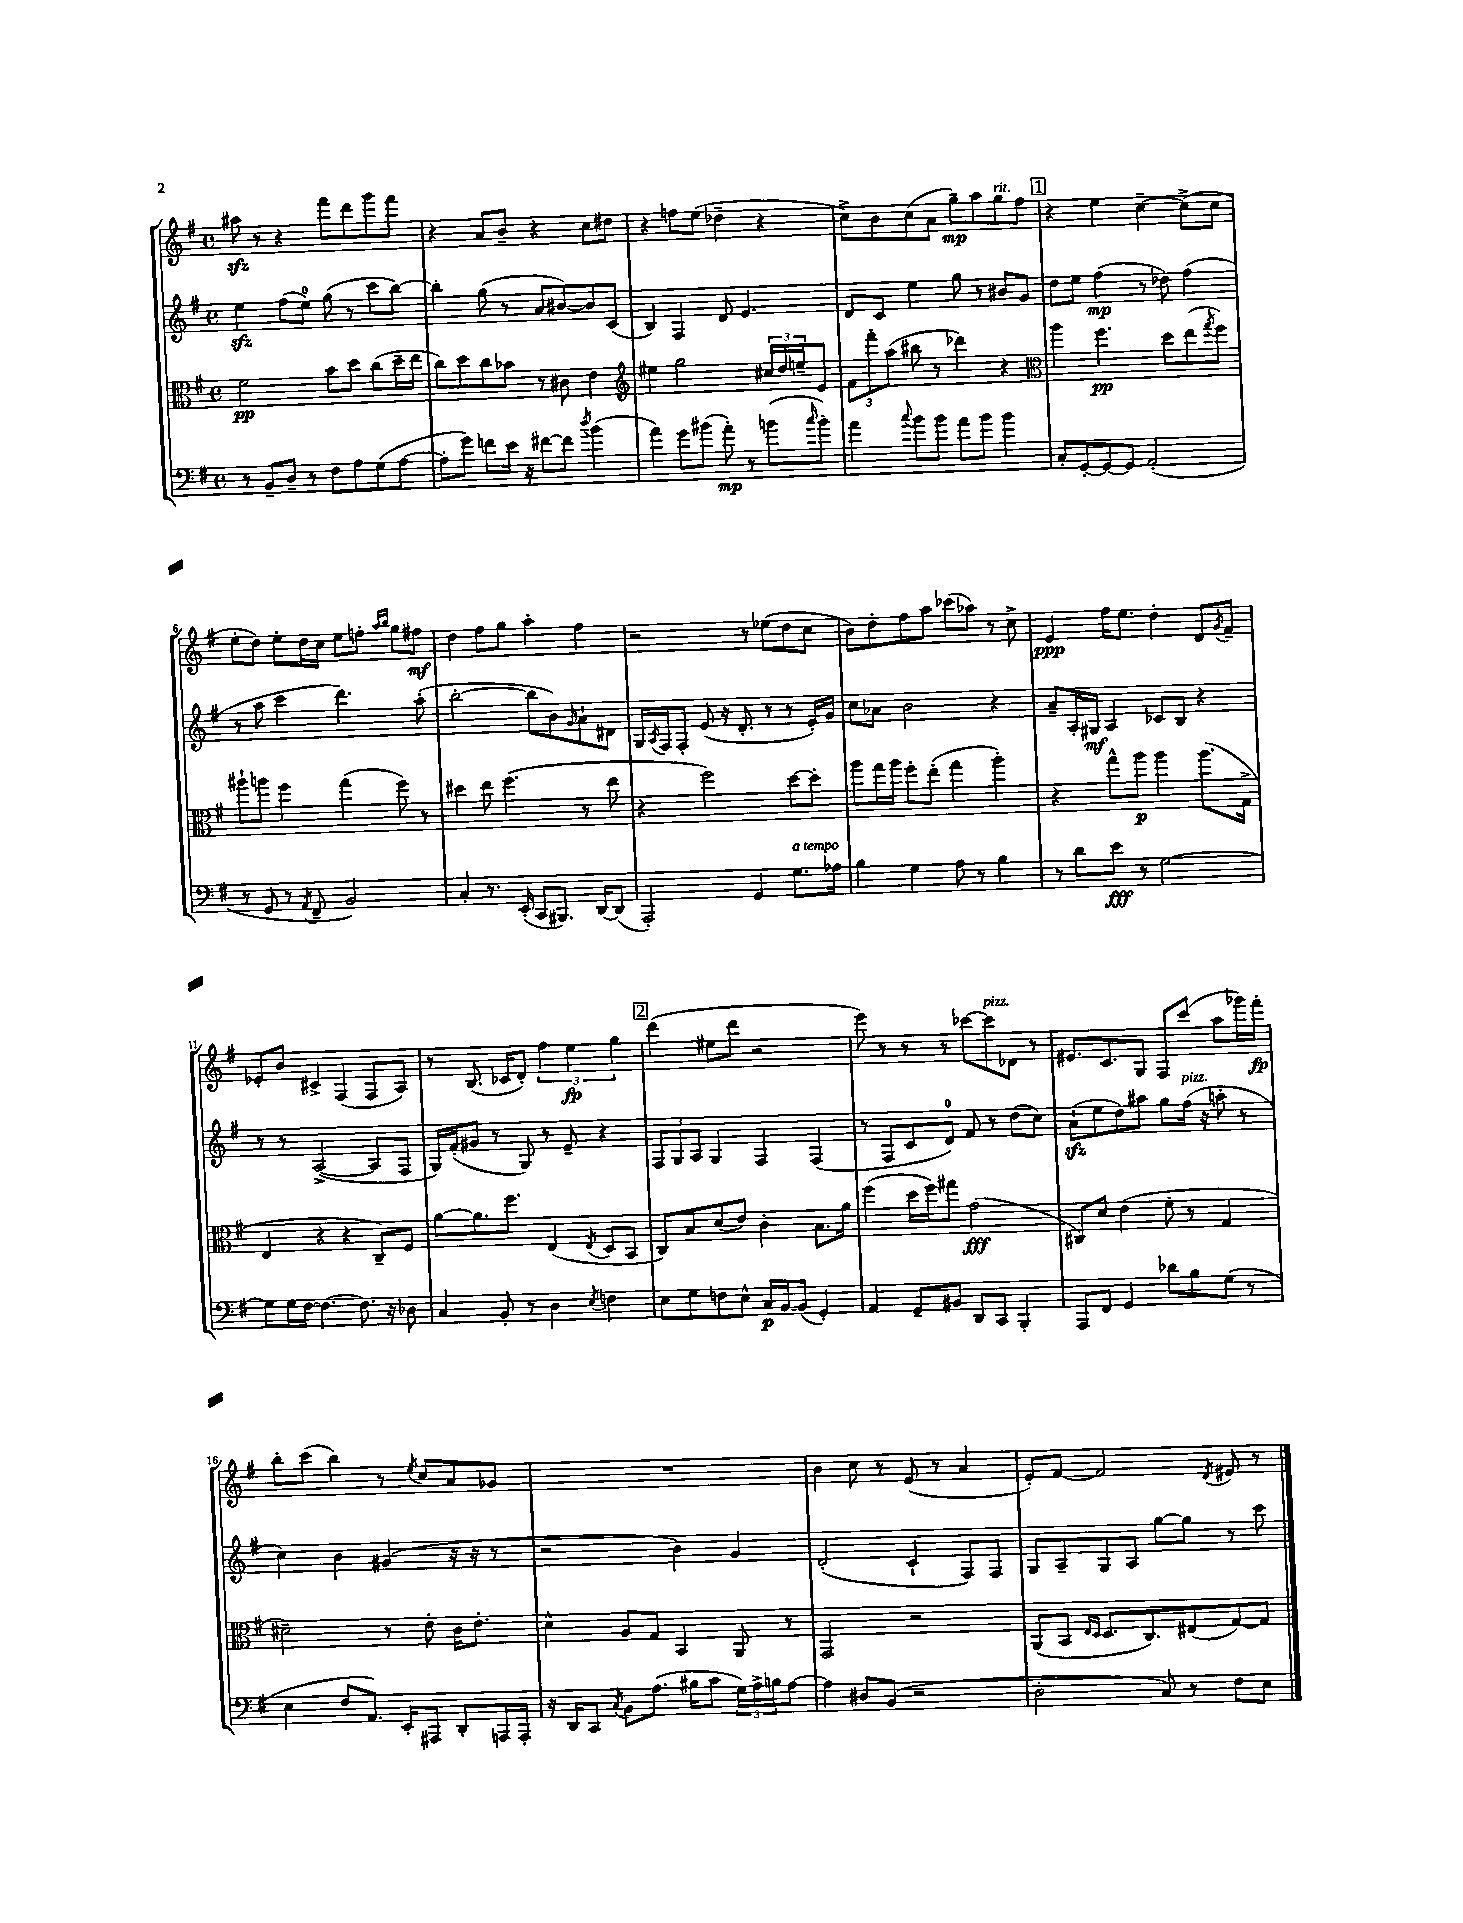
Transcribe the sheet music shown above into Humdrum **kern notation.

**kern	**dynam	**kern	**dynam	**kern	**dynam	**kern	**dynam
*part4	*part4	*part3	*part3	*part2	*part2	*part1	*part1
*staff4	*staff4	*staff3	*staff3	*staff2	*staff2	*staff1	*staff1
*clefF4	*	*clefC3	*	*clefG2	*	*clefG2	*
*k[f#]	*	*k[f#]	*	*k[f#]	*	*k[f#]	*
*M4/4	*	*M4/4	*	*M4/4	*	*M4/4	*
*met(c)	*	*met(c)	*	*met(c)	*	*met(c)	*
=1	=1	=1	=1	=1	=1	=1	=1
8r	.	2f#\	pp	4eezz\	.	8aa#Xzz\	.
8BB~/L	.	.	.	.	.	8r	.
8D~/J	.	.	.	(8ff#\L	.	4r	.
8r	.	.	.	8ee\J)	.	.	.
8F#\L	.	8b\L	.	(8gg\	.	8fff#\L	.
8A\	.	8dd\J	.	8r	.	8ddd\	.
(8G\	.	(8cc\L	.	8ccc\L	.	8ggg\	.
[8A\J	.	16dd~\L	.	[8bb\J)	.	8fff#\J	.
.	.	16ee\JJ	.	.	.	.	.
=2	=2	=2	=2	=2	=2	=2	=2
8A'\L]	.	8cc\L)	.	4bb'\]	.	4r	.
8g\J)	.	8dd\	.	.	.	.	.
8fn\L	.	8cc\	.	(8gg\	.	8a/L	.
16e\Jk	.	8b-X\J	.	8r	.	8b~/J	.
16r	.	.	.	.	.	.	.
[8f#X\L	.	8r	.	8a/L	.	4r	.
8f#\J]	.	8c#X\	.	[8b#X/)	.	.	.
8qdd/	.	.	.	.	.	.	.
(4b\	.	4e\	.	8b#/]	.	8cc\L	.
.	.	.	.	(8c/J	.	8dd#X\J	.
=3	=3	=3	=3	=3	=3	=3	=3
*	*	*clefG2	*	*	*	*	*
4a\)	.	4ee#X\	.	4B/)	.	4r	.
8g\L	.	2gg\	.	4F#/	.	8ffn\L	.
(8b#X\J	.	.	.	.	.	(8ee\J	.
8a'\)	mp	.	.	8d/	.	4dd-X~\	.
8r	.	.	.	4.e/	.	.	.
(8bn\L	.	24cc#X/LL	.	.	.	4r	.
.	.	24dd/	.	.	.	.	.
.	.	24een~/J	.	.	.	.	.
16qqcc/	.	.	.	.	.	.	.
8b'\J)	.	8e/J	.	.	.	.	.
=4	=4	=4	=4	=4	=4	=4	=4
4a\	.	12f#\L	.	8d/L	.	8cc^\L)	.
.	.	12fff#'\	.	.	.	.	.
.	.	.	.	8c/J	.	8b\	.
.	.	(12aa\J	.	.	.	.	.
8qqcc/	.	.	.	.	.	.	.
8b\L	.	8bb#X\	.	4ee\	.	(8cc\	.
8b\J	.	8r	.	.	.	8a\J	.
8a\L	.	4ddd-X\)	.	8gg\	.	8gg~\L)	mp
8b\J	.	.	.	8r	.	8aa\	.
!	!	!	!	!	!	!LO:TX:a:i:t=rit.	!
4b\	.	4r	.	8b#X/L	.	8gg\	.
.	.	.	.	8g/J	.	8ff#\J	.
!!LO:REH:place=s1:t=1
=5	=5	=5	=5	=5	=5	=5	=5
*	*	*clefC3	*	*	*	*	*
8C'/L	.	4aa\	.	8dd\L	.	4r	.
[8GG'/	.	.	.	8ee\J	.	.	.
8GG/_	.	4.ff#\	pp	(4ff#\	mp	4ee\	.
8GG/J]	.	.	.	.	.	.	.
(2AA'/	.	.	.	8r	.	[4cc~\	.
.	.	8dd\L	.	8dd-X\)	.	.	.
.	.	(8ee\	.	(4ff#\	.	(8cc^\L]	.
.	.	8qgg/	.	.	.	.	.
.	.	8ff#\J)	.	.	.	8cc\J	.
!!LO:LB:g=z
=6	=6	=6	=6	=6	=6	=6	=6
8r	.	8aa#X`\L	.	8r	.	8ee'\L	.
8GG/	.	8aan\J	.	8aa\	.	8dd\J)	.
8r	.	4ff#\	.	4ccc\	.	8ee'\L	.
8qAA/	.	.	.	.	.	.	.
8FF#~/	.	.	.	.	.	16dd\L	.
.	.	.	.	.	.	16cc\JJ	.
2BB/)	.	(4gg\	.	4.ddd\)	.	8ee\L	.
.	.	.	.	.	.	8ffn'\J	.
.	.	.	.	.	.	16qqaa/LL	.
.	.	.	.	.	.	16qqbb/JJ	.
.	.	8ff#\)	.	.	.	8gg\L	.
.	.	8r	.	(8aa'\	.	8ff#X\J	mf
=7	=7	=7	=7	=7	=7	=7	=7
4C'/	.	4dd#X\	.	[2bb'\	.	4dd\	.
8.r	.	8ee\	.	.	.	8ff#\L	.
.	.	(4.ff#\	.	.	.	8gg\J	.
(16EE'/	.	.	.	.	.	.	.
8CC/L	.	.	.	8bb\L]	.	4aa'\	.
8.BBB#X/J)	.	.	.	8b\)	.	.	.
.	.	.	.	16qqg/	.	.	.
.	.	8r	.	8a`\	.	4ff#\	.
[16DD/KL	.	.	.	.	.	.	.
(8DD/J]	.	8ee\	.	8d#X\J	.	.	.
=8	=8	=8	=8	=8	=8	=8	=8
2AAA'/)	.	4r	.	16G/LL	.	2r	.
.	.	.	.	8qA/	.	.	.
.	.	.	.	16F#/J	.	.	.
.	.	.	.	8F#'/J	.	.	.
.	.	2ff#\)	.	(8e/	.	.	.
.	.	.	.	16r	.	.	.
.	.	.	.	8.d'/	.	.	.
4GG/	.	.	.	.	.	8r	.
.	.	.	.	8r	.	(8ee-X\L	.
!LO:TX:a:i:t=a tempo	!	!	!	!	!	!	!
8.G\L	.	[8dd\L	.	8r	.	8dd\	.
.	.	8dd'\J]	.	16e'/LL)	.	8cc\J	.
16A-X\Jk	.	.	.	16g/JJ	.	.	.
=9	=9	=9	=9	=9	=9	=9	=9
4B\	.	8aa\L	.	8cc\L	.	8b\L)	.
.	.	16gg\L	.	8a-X\J	.	8dd'\	.
.	.	16aa\JJ	.	.	.	.	.
4G\	.	8ff#'\L	.	2b\	.	8ff#\	.
.	.	(8ee'\J	.	.	.	8aa\J	.
8A\	.	4gg\	.	.	.	(8ccc-X\L	.
8r	.	.	.	.	.	8aa-X\J)	.
4B\	.	4aa'\)	.	4r	.	8r	.
.	.	.	.	.	.	8cc^\	.
=10	=10	=10	=10	=10	=10	=10	=10
8r	.	4r	.	8a~/L	.	4e/	ppp
8d\L	.	.	.	16A'/L	.	.	.
.	.	.	.	16G#X/JJ	mf	.	.
8e\J	fff	8gg^^\L	.	4A/	.	16ff#\KL	.
.	.	.	.	.	.	8.ee\J	.
8r	.	8aa\J	p	.	.	.	.
[2G\	.	4aa\	.	8c-X/L	.	4dd'\	.
.	.	.	.	8B/J	.	.	.
.	.	(8.aa\L	.	4r	.	8d/L	.
.	.	.	.	.	.	8qg/	.
.	.	.	.	.	.	8f#~/J	.
.	.	16G^\Jk	.	.	.	.	.
!!LO:LB:g=z
=11	=11	=11	=11	=11	=11	=11	=11
8G\L]	.	4E/	.	8r	.	8e-X'/L	.
16G\L	.	.	.	8r	.	8b/J	.
[16F#\JJ	.	.	.	.	.	.	.
4.F#\_	.	4r	.	([2A^/	.	4c#X^/	.
.	.	4r	.	.	.	(4F#/	.
8.F#\]	.	.	.	.	.	.	.
.	.	8C~/L)	.	8A/L]	.	8F#/L	.
16r	.	.	.	.	.	.	.
8D-X\	.	8F#/J	.	8F#/J	.	8A/J)	.
=12	=12	=12	=12	=12	=12	=12	=12
4C/	.	[8a\L	.	16G/LL)	.	8r	.
.	.	.	.	(16f#'/J	.	.	.
.	.	8.a\]	.	8g#X/J	.	(8.B/	.
8BB'/	.	.	.	8r	.	.	.
.	.	8.ff#\J	.	.	.	16c-X/KL	.
8r	.	.	.	8G/)	.	8d'/J)	.
4D\	.	(4E/	.	8r	.	6ff#\	.
.	.	.	.	8e~/	.	.	.
.	.	.	.	.	.	6ee\	fp
8qE/	.	8qE/	.	.	.	.	.
4Fn\	.	8D/L	.	4r	.	.	.
.	.	.	.	.	.	6gg\	.
.	.	8BB/J	.	.	.	.	.
!!LO:REH:place=s1:t=2
=13	=13	=13	=13	=13	=13	=13	=13
8E\L	.	8C/L)	.	12F#/L	.	(4ddd\	.
.	.	.	.	12G/	.	.	.
8G\	.	8B/	.	.	.	.	.
.	.	.	.	12A/J	.	.	.
8Fn\	.	(8d/	.	4G/	.	8ee#X\L	.
8E^^\J	.	8e/J)	.	.	.	8ddd\J	.
16C/LL	p	4c'\	.	4F#/	.	2r	.
[16BB/J	.	.	.	.	.	.	.
(8BB/J]	.	.	.	.	.	.	.
4GG'/)	.	8.B\L	.	(4F#/	.	.	.
.	.	16a\Jk	.	.	.	.	.
=14	=14	=14	=14	=14	=14	=14	=14
4AA/	.	(4ff#\	.	8r	.	8eee\)	.
.	.	.	.	8F#/L	.	8r	.
8GG~/L	.	16dd\LL	.	8c/	.	8r	.
.	.	16ff#\J)	.	.	.	.	.
8BB#X/J	.	8gg#X\J	.	8d/J)	.	8r	.
8DD/L	.	(2g\	fff	8f#/	.	[8ccc-X\L	.
!	!	!	!	!	!	!LO:TX:a:i:t=pizz.	!
8CC/J	.	.	.	8r	.	8ccc-\]	.
4BBB'/	.	.	.	(8dd\L	.	8d-X\J	.
.	.	.	.	8cc\J)	.	8r	.
=15	=15	=15	=15	=15	=15	=15	=15
8AAA/L	.	8C#X/L)	.	(8azz`\L	.	8.e#X/L	.
8FF#/J	.	8d/J	.	8ee\	.	.	.
.	.	.	.	.	.	8.c/	.
4GG/	.	(4e\	.	8dd\)	.	.	.
.	.	.	.	8aa#X\J	.	8G/J	.
8d-X\L	.	8f#'\	.	8gg\L	.	8F#/L	.
!	!	!	!	!LO:TX:a:i:t=pizz.	!	!	!
8B\	.	8r	.	(16ff#\Jk	.	(8ccc/J	.
.	.	.	.	16r	.	.	.
(8G\J	.	4G/	.	8aan'\	.	8aa\L	.
8r	.	.	.	8r	.	16ggg-X\L)	.
.	.	.	.	.	.	16fff#'\JJ	fp
!!LO:LB:g=z
=16	=16	=16	=16	=16	=16	=16	=16
4E\	.	2d#X~\)	.	4cc\)	.	8bb'\L	.
.	.	.	.	.	.	(8ccc\J	.
8F#/L	.	.	.	4b\	.	4bb\)	.
8.AA/J)	.	.	.	.	.	.	.
.	.	8r	.	(4g#X/	.	8r	.
16EE'/KL	.	.	.	.	.	.	.
.	.	.	.	.	.	8qee/	.
8AAA#X/J	.	8e'\	.	.	.	8cc/L	.
8DD'/L	.	16c\KL	.	16r	.	8a/	.
.	.	8.e'\J	.	16r	.	.	.
16AAAn/L	.	.	.	8r	.	8g-X/J	.
16AAA'/JJ	.	.	.	.	.	.	.
=17	=17	=17	=17	=17	=17	=17	=17
16r	.	4d^^\	.	2r	.	1r	.
16DD/KL	.	.	.	.	.	.	.
8CC/J	.	.	.	.	.	.	.
8qC/	.	.	.	.	.	.	.
8BB\L	.	8A/L	.	.	.	.	.
(8.A\J	.	8G/J	.	.	.	.	.
.	.	4BB/	.	4b\)	.	.	.
16B#X\KL	.	.	.	.	.	.	.
8c\J	.	.	.	.	.	.	.
24G\LL)	.	8AA/	.	4g/	.	.	.
24A^\	.	.	.	.	.	.	.
24Bn\J	.	.	.	.	.	.	.
[8A\J	.	8r	.	.	.	.	.
=18	=18	=18	=18	=18	=18	=18	=18
4A\]	.	2GG/	.	(2d'/	.	4b\	.
8D#X/L	.	.	.	.	.	8cc\	.
(8BB/J	.	.	.	.	.	8r	.
2r	.	2r	.	4c`/	.	(8e/	.
.	.	.	.	.	.	8r	.
.	.	.	.	8F#/L)	.	4a/	.
.	.	.	.	8F#/J	.	.	.
=19	=19	=19	=19	=19	=19	=19	=19
2D'\	.	(8AA/L	.	8G/L	.	8e'/L)	.
.	.	8BB/J	.	8A~/	.	[8f#/J	.
.	.	16qqE/LL	.	.	.	.	.
.	.	16qqD/JJ	.	.	.	.	.
.	.	8.D/L	.	8G/	.	2f#/]	.
.	.	.	.	8A/J	.	.	.
.	.	8.C/)	.	.	.	.	.
8C/)	.	.	.	[8gg\L	.	.	.
8r	.	(8E#X/	.	8gg\J]	.	.	.
.	.	.	.	.	.	8qd/	.
8F#\L	.	[8G/)	.	8r	.	8e#X/	.
8E\J	.	8G/J]	.	8ccc\	.	8r	.
==	==	==	==	==	==	==	==
*-	*-	*-	*-	*-	*-	*-	*-
